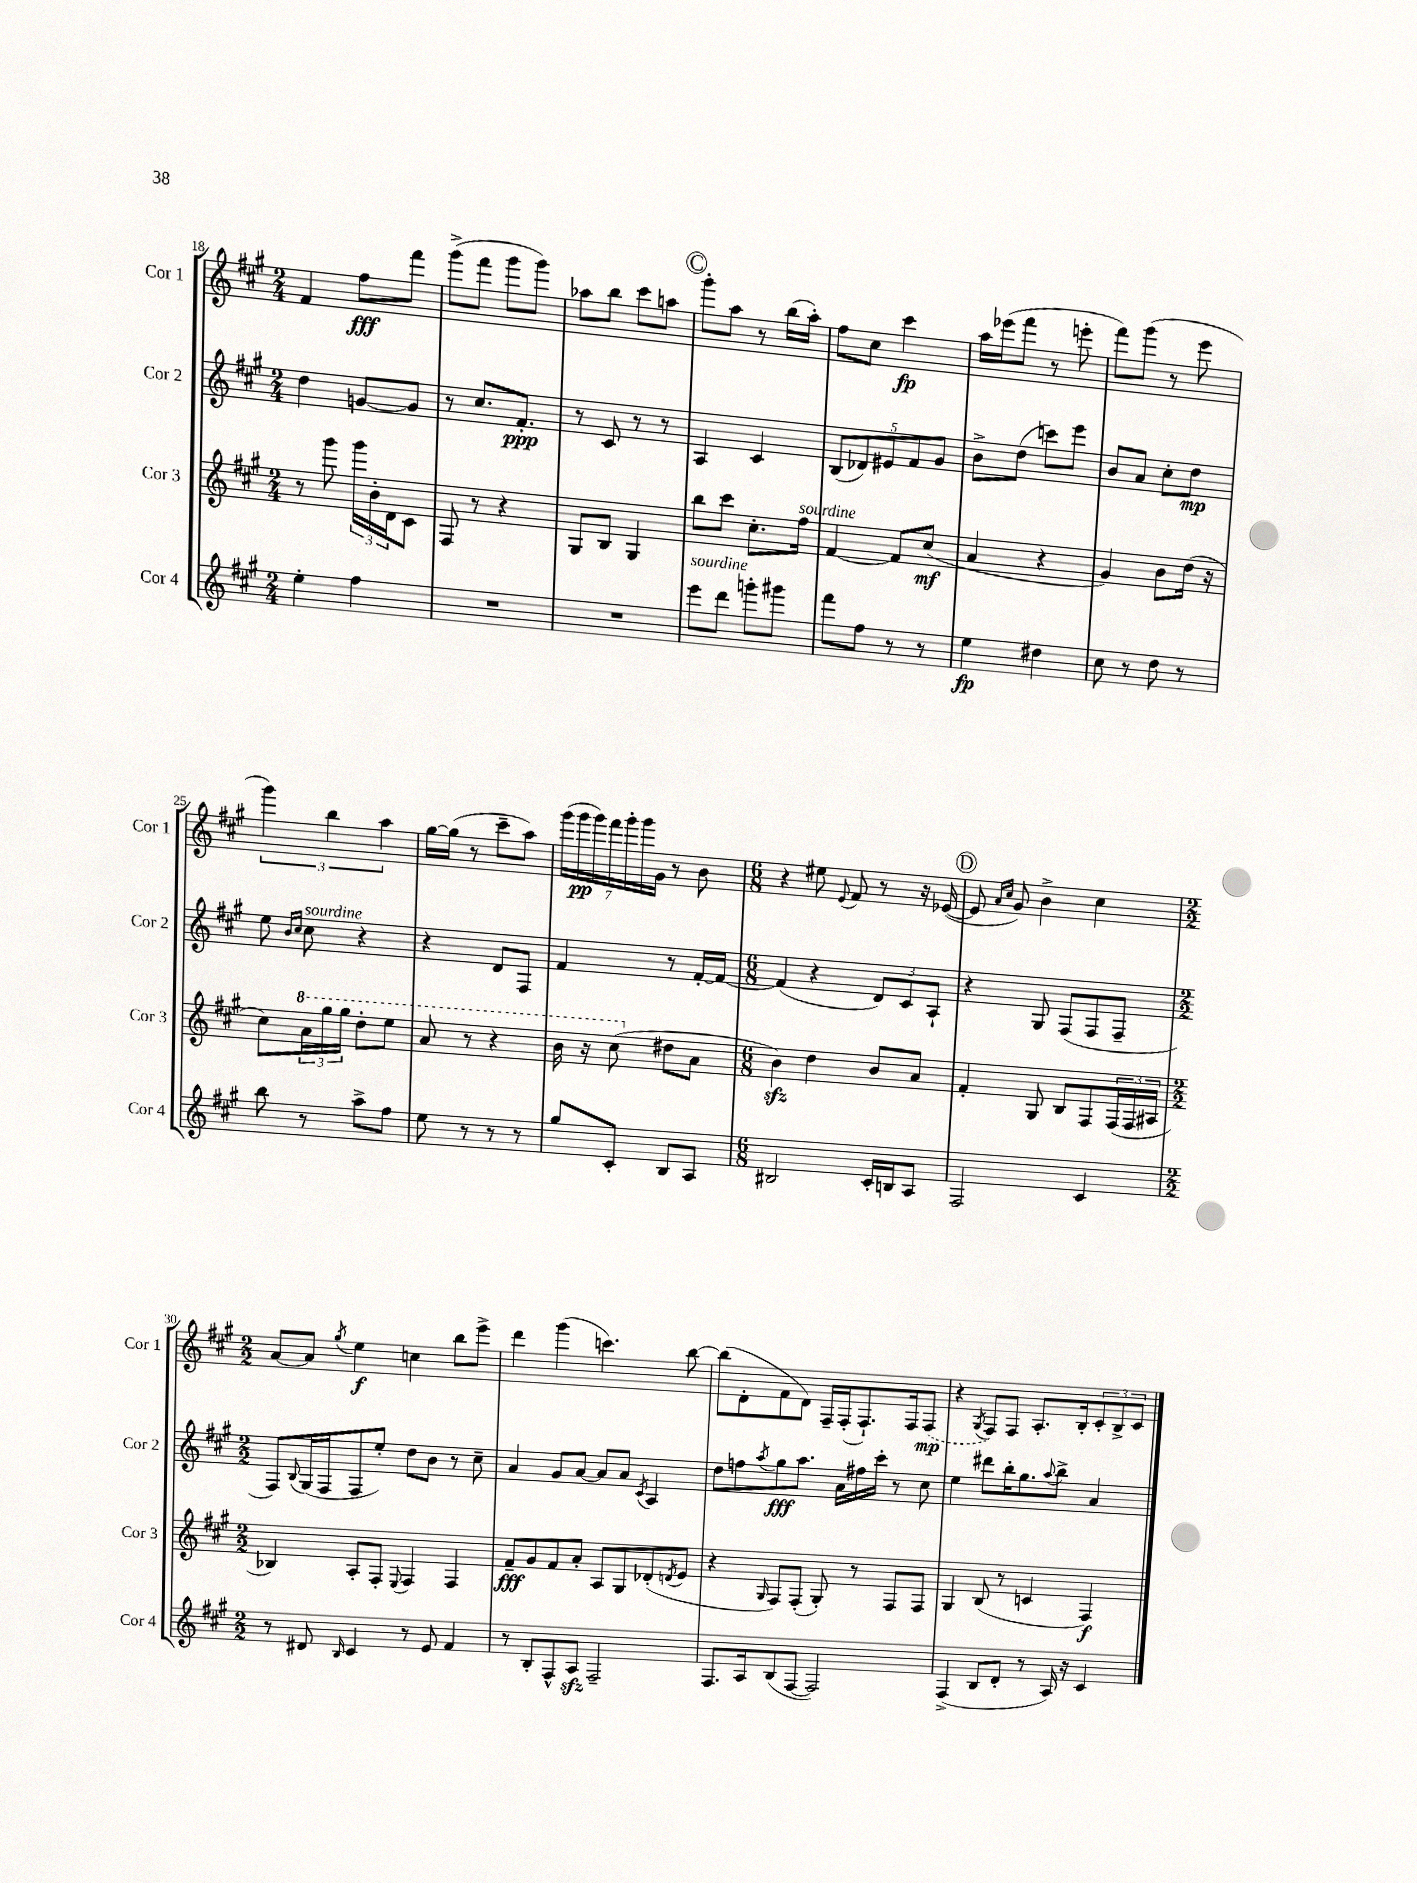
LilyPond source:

<<
\new StaffGroup <<
\new Staff = "s0" \with { instrumentName = "Cor 1" shortInstrumentName = "Cor 1" } {
    \clef treble \key a \major \numericTimeSignature \time 2/4
    fis'4 fis''8\fff fis'''8 |
    gis'''8->( fis'''8 gis'''8 gis'''8) |
    aes''8 b''8 cis'''8 a''8 |
    \mark \markup { \circle "C" } gis'''8-. a''8 r8 b''16( a''16-.) |
    fis''8 cis''8 cis'''4\fp |
    a''16 ees'''16( fis'''8 r8 e'''8-. |
    fis'''8) gis'''8( r8 e'''8 |
    \tuplet 3/2 { gis'''4) b''4 a''4 } |
    gis''16~ gis''16( r8 cis'''8-- a''8) |
    \tuplet 7/4 { gis'''16( gis'''16\pp gis'''16) fis'''16 gis'''16-. gis'''16 gis'16 } r8 b'8 |
    \numericTimeSignature \time 6/8 r4 eis''8 \appoggiatura { e'8 } fis'8 r8 r16 ees'16~( |
    \mark \markup { \circle "D" } ees'8 \grace { a'16 cis''16 } gis'8) b'4-> cis''4 |
    \numericTimeSignature \time 2/2 a'8~ a'8 \acciaccatura { gis''8 } e''4\f c''4 b''8 e'''8-> |
    d'''4 gis'''4( c'''4.) b''8~ |
    b''8( d'8-. fis'8 d'8) fis16-- fis16-.( fis8.-!) fis16 \once \slurDashed fis8\mp( |
    r4 \acciaccatura { gis8 } fis8) fis8 a8.-. b16-. \tuplet 3/2 { cis'8-. b8-> cis'8 } \bar "|." |
}
\new Staff = "s1" \with { instrumentName = "Cor 2" shortInstrumentName = "Cor 2" } {
    \clef treble \key a \major \numericTimeSignature \time 2/4
    d''4 g'8~ g'8 |
    r8 cis''8. fis'8.-.\ppp |
    r8 cis'8 r8 r8 |
    \mark \markup { \circle "C" } a4 cis'4 |
    \tuplet 5/4 { b8( des'8) eis'8 fis'8 gis'8 } |
    b'8-> d''8( c'''8) e'''8 |
    b'8 a'8 cis''8-. d''8\mp |
    e''8 \grace { b'16 cis''16 } cis''8^\markup { \italic "sourdine" } r4 |
    r4 d'8 fis8 |
    fis'4 r8 fis'16~-. fis'16~ |
    \numericTimeSignature \time 6/8 fis'4( r4 \tuplet 3/2 { d'8) cis'8 a8-! } |
    \mark \markup { \circle "D" } r4 gis8 fis8( fis8 fis8-- |
    \numericTimeSignature \time 2/2 fis8) \appoggiatura { b8 } gis16( fis16 fis8 e''8-.) d''8 b'8 r8 cis''8-- |
    a'4 gis'8 a'8~ a'8 a'8 \acciaccatura { cis'8 } a4 |
    d''8 f''8 \acciaccatura { a''8 } gis''8\fff a''8. a'16 fis''16 cis'''16-. r8 cis''8 |
    e''4 dis'''8 b''16-. gis''8. \appoggiatura { a''8 } b''8-> a'4 \bar "|." |
}
\new Staff = "s2" \with { instrumentName = "Cor 3" shortInstrumentName = "Cor 3" } {
    \clef treble \key a \major \numericTimeSignature \time 2/4
    r8 gis'''8 \tuplet 3/2 { gis'''16 b'16-. d'16 } cis'8 |
    fis8 r8 r4 |
    gis8 b8 gis4 |
    \mark \markup { \circle "C" } b''8 cis'''8 cis''8.-. fis''16^\markup { \italic "sourdine" } |
    fis'4~ fis'8 cis''8\mf( |
    a'4 r4 |
    gis'4) b'8 d''16( r16 |
    cis''8) \tuplet 3/2 { \ottava #1 a''16 gis'''16 gis'''16 } d'''8-. e'''8 |
    a''8 r8 r4 |
    b''16 r16 cis'''8( \ottava #0 dis''8 a'8 |
    \numericTimeSignature \time 6/8 b'4\sfz) d''4 b'8 a'8 |
    \mark \markup { \circle "D" } fis'4-. gis8 b8 fis8 \tuplet 3/2 { fis16( fis16 ais16 } |
    \numericTimeSignature \time 2/2 bes4) a8-. fis8-. \appoggiatura { e8 } fis4 fis4 |
    fis'8--\fff gis'8 fis'8 a'8-. a8 gis8 des'8-.( \acciaccatura { d'8 } e'8 |
    r4 \grace { gis16 } fis8) fis8-.( gis8-.) r8 fis8 fis8 |
    gis4 b8( r8 c'4 fis4\f) \bar "|." |
}
\new Staff = "s3" \with { instrumentName = "Cor 4" shortInstrumentName = "Cor 4" } {
    \clef treble \key a \major \numericTimeSignature \time 2/4
    e''4-. fis''4 |
    R2 |
    R2 |
    \mark \markup { \circle "C" } e'''8^\markup { \italic "sourdine" } d'''8 g'''8-. gis'''8 |
    fis'''8 fis''8 r8 r8 |
    e''4\fp dis''4 |
    cis''8 r8 d''8 r8 |
    b''8 r8 a''8-> fis''8 |
    e''8 r8 r8 r8 |
    gis''8 cis'8-. b8 a8 |
    \numericTimeSignature \time 6/8 bis2 cis'16-. b16 a8 |
    \mark \markup { \circle "D" } fis2 cis'4 |
    \numericTimeSignature \time 2/2 r8 dis'8 \grace { b16 } cis'4 r8 e'8 fis'4 |
    r8 b8-. fis8-^ a8\sfz fis2-- |
    fis8. a16 b8( fis8~ fis2) |
    fis4->( b8 d'8-. r8 a16) r16 cis'4 \bar "|." |
}
>>
>>
\layout { \context { \Score currentBarNumber = #18 } }
